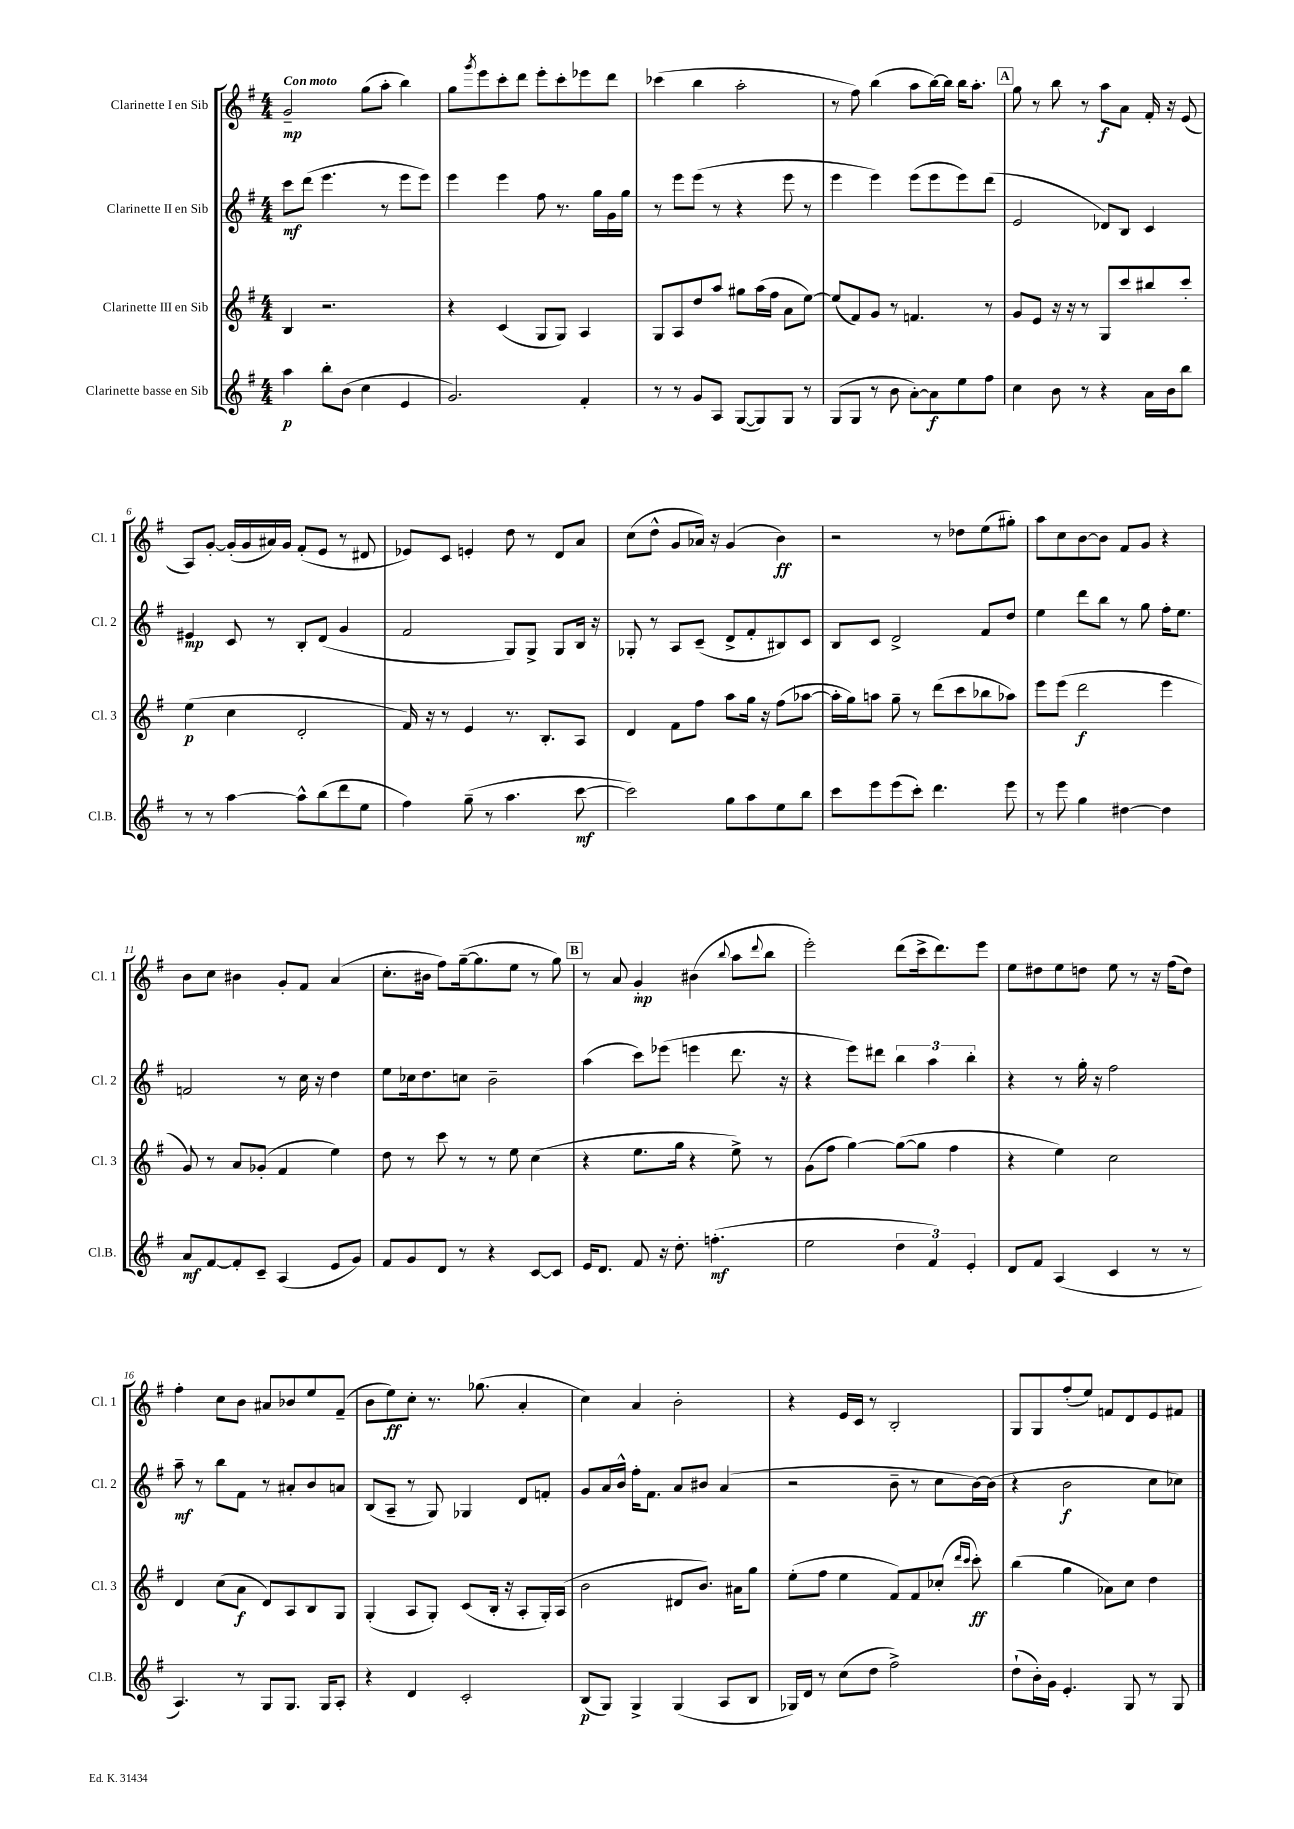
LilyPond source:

<<
\new StaffGroup <<
\new Staff = "s0" \with { instrumentName = "Clarinette I en Sib" shortInstrumentName = "Cl. 1" } {
    \clef treble \key g \major \numericTimeSignature \time 4/4 \tempo "Con moto"
    g'2--\mp g''8( a''8-. b''4) |
    g''8 \acciaccatura { g'''8 } e'''8 c'''8-. d'''8 e'''8-. c'''8-. ees'''8 d'''8 |
    ces'''4( b''4 a''2-. |
    r8 fis''8) b''4( a''8 b''16~) b''16 b''16 a''8.-. |
    \mark \markup { \box "A" } g''8 r8 b''8 r8 a''8\f a'8 fis'16-. r16 e'8( |
    a8) g'8~-. g'16-.( g'16 ais'16) g'16 fis'8-.( e'8 r8 dis'8 |
    ees'8) c'8 e'4-. d''8 r8 d'8 a'8 |
    c''8( d''8-^ g'8 aes'16) r16 g'4( b'4\ff) |
    r2 r8 des''8 e''8( gis''8-.) |
    a''8 c''8 b'8~ b'8 fis'8 g'8 r4 |
    b'8 c''8 bis'4 g'8-. fis'8 a'4( |
    c''8.-. bis'16 fis''8) g''16~--( g''8. e''8 r8 g''8) |
    \mark \markup { \box "B" } r8 a'8 g'4-.\mp bis'4( \appoggiatura { b''8 } a''8 \appoggiatura { d'''8 } b''8 |
    e'''2-.) d'''8( c'''16-> d'''8.) e'''8 |
    e''8 dis''8 e''8 d''8 e''8 r8 r16 fis''16( d''8) |
    fis''4-. c''8 b'8 ais'8 bes'8 e''8 fis'8--( |
    b'8 e''8\ff) c''8-. r8. ges''8.( a'4-. |
    c''4) a'4 b'2-. |
    r4 e'16 c'16 r8 b2-. |
    g8 g8 fis''8-.( e''8) f'8 d'8 e'8 fis'8 \bar "|." |
}
\new Staff = "s1" \with { instrumentName = "Clarinette II en Sib" shortInstrumentName = "Cl. 2" } {
    \clef treble \key g \major \numericTimeSignature \time 4/4
    c'''8\mf d'''8( e'''4. r8 e'''8 e'''8) |
    e'''4 e'''4 fis''8 r8. g''16 g'16 g''16 |
    r8 e'''8 e'''8( r8 r4 e'''8 r8 |
    e'''4 e'''4) e'''8( e'''8 e'''8) d'''8( |
    \mark \markup { \box "A" } e'2 des'8) b8 c'4 |
    eis'4\mp c'8 r8 b8-. d'8( g'4 |
    fis'2 g8) g8-> g8 b16 r16 |
    ges8-. r8 a8 c'8--( d'8-> fis'8-. bis8) c'8 |
    b8 c'8 d'2-> fis'8 d''8 |
    e''4 d'''8 b''8 r8 g''8 fis''16-. e''8. |
    f'2 r8 c''16 r16 d''4 |
    e''8 ces''16 d''8. c''8 b'2-- |
    \mark \markup { \box "B" } a''4( c'''8) ees'''8( e'''4 d'''8. r16 |
    r4 e'''8) dis'''8 \tuplet 3/2 { b''4 a''4 b''4-. } |
    r4 r8 g''16-. r16 fis''2 |
    a''8--\mf r8 b''8 fis'8 r8 ais'8-. b'8 a'8 |
    b8( a8-- r8 g8) ges4 d'8 f'8-. |
    g'8 a'16 b'16-^ fis''16-. fis'8. a'8 bis'8 a'4( |
    r2 b'8-- r8 c''8 b'16~) b'16( |
    r4 b'2\f c''8 ces''8) \bar "|." |
}
\new Staff = "s2" \with { instrumentName = "Clarinette III en Sib" shortInstrumentName = "Cl. 3" } {
    \clef treble \key g \major \numericTimeSignature \time 4/4
    b4 r2. |
    r4 c'4( g8 g8) a4 |
    g8 a8 d''8 a''8 gis''8 a''16( fis''16 a'8 e''8~) |
    e''8( fis'8) g'8 r8 f'4. r8 |
    \mark \markup { \box "A" } g'8 e'8 r16 r16 r8 g8 c'''8 bis''8 c'''8-. |
    e''4\p( c''4 d'2-. |
    fis'16) r16 r8 e'4 r8. b8.-. a8 |
    d'4 fis'8 fis''8 a''8 g''16 r16 fis''8( aes''8~ |
    aes''16-. g''16) a''8 g''8-- r8 d'''8( c'''8 bes''8 aes''8) |
    e'''8 e'''8( d'''2\f e'''4 |
    g'8) r8 a'8 ges'8-.( fis'4 e''4) |
    d''8 r8 c'''8 r8 r8 e''8 c''4( |
    \mark \markup { \box "B" } r4 e''8. g''16 r4 e''8->) r8 |
    g'8( fis''8 g''4~) g''8~( g''8 fis''4 |
    r4 e''4) c''2 |
    d'4 c''8( a'8\f d'8) a8 b8 g8 |
    g4-.( a8 g8-.) c'8( b16-. r16 a8-. g16-.) a16( |
    b'2 dis'8 b'8.) ais'16 g''8 |
    e''8-.( fis''8 e''4 fis'8) fis'8 ces''8-.( \grace { d'''16 c'''16 } c'''8-.\ff) |
    b''4( g''4 aes'8) c''8 d''4 \bar "|." |
}
\new Staff = "s3" \with { instrumentName = "Clarinette basse en Sib" shortInstrumentName = "Cl.B." } {
    \clef treble \key g \major \numericTimeSignature \time 4/4
    a''4\p b''8-. b'8( c''4 e'4 |
    g'2.) fis'4-. |
    r8 r8 g'8 a8 g8~( g8) g8 r8 |
    g8( g8 r8 b'8 a'8~-.) a'8\f e''8 fis''8 |
    \mark \markup { \box "A" } c''4 b'8 r8 r4 a'16 b'16 b''8 |
    r8 r8 a''4~ a''8-^ b''8( d'''8 e''8 |
    fis''4) g''8--( r8 a''4. c'''8~\mf |
    c'''2) g''8 a''8 e''8 b''8 |
    c'''8 e'''8 e'''8( c'''8-.) d'''4. e'''8 |
    r8 e'''8 g''4 dis''4~ dis''4 |
    a'8\mf fis'8~ fis'8-. c'8-- a4( e'8 g'8) |
    fis'8 g'8 d'8 r8 r4 c'8~ c'8 |
    \mark \markup { \box "B" } e'16 d'8. fis'8 r16 d''8.-. f''4.-.\mf( |
    e''2 \tuplet 3/2 { d''4 fis'4) e'4-. } |
    d'8 fis'8 a4( c'4 r8 r8 |
    a4.) r8 g8 g8. g16 a8-. |
    r4 d'4 c'2-. |
    b8\p( g8) g4-> g4( a8 b8 |
    ges16) d'16 r8 c''8( d''8 fis''2->) |
    d''8-!( b'16-.) g'16 e'4.-. g8 r8 g8 \bar "|." |
}
>>
>>
